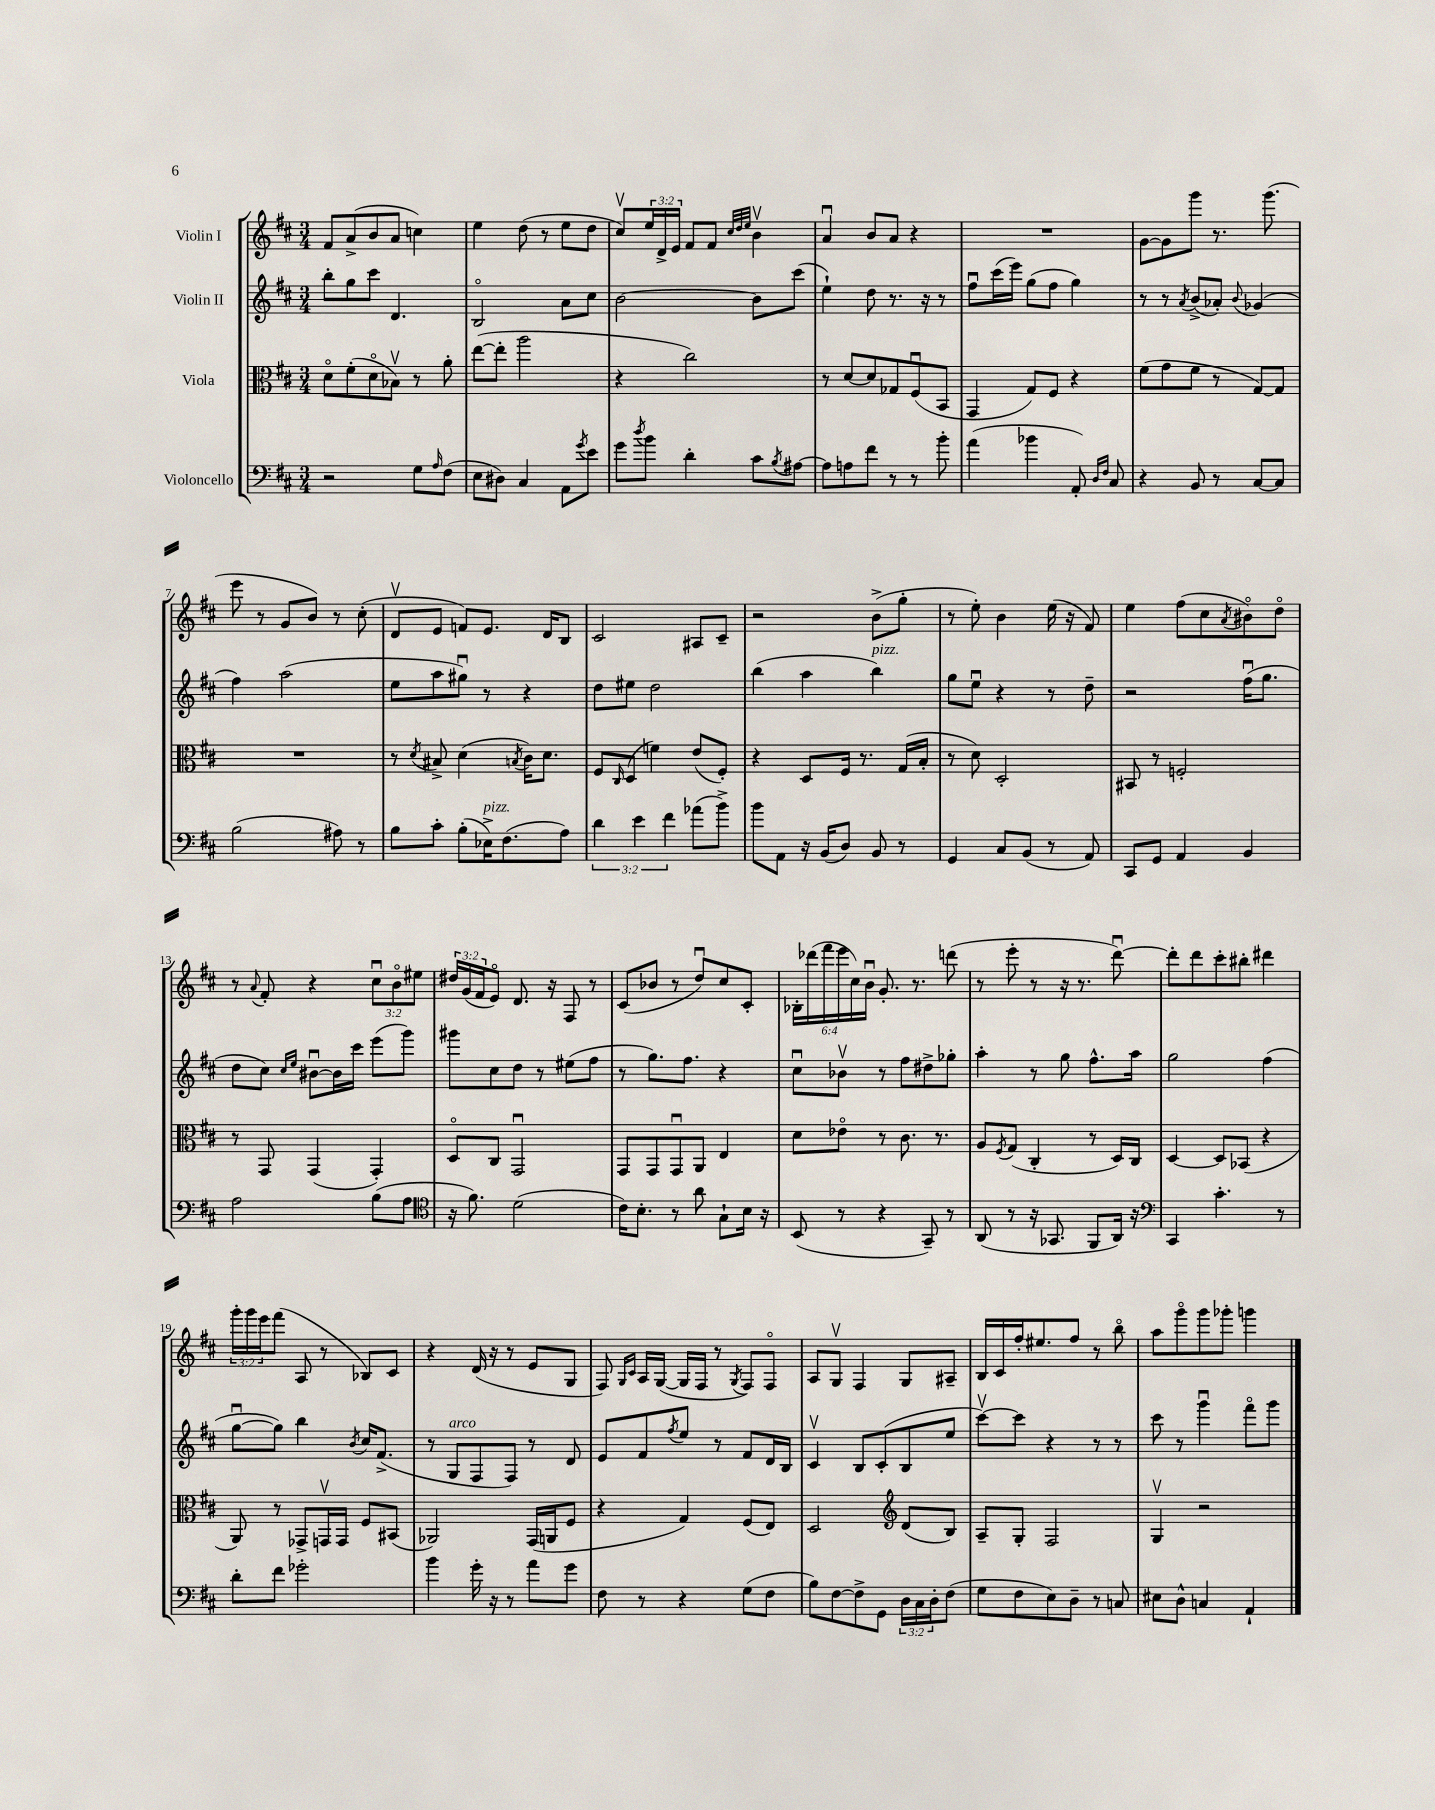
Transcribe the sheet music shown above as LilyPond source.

<<
\new StaffGroup <<
\new Staff = "s0" \with { instrumentName = "Violin I" } {
    \clef treble \key d \major \numericTimeSignature \time 3/4 \override Staff.TupletNumber.text = #tuplet-number::calc-fraction-text
    fis'8 a'8->( b'8 a'8 c''4) |
    e''4 d''8( r8 e''8 d''8 |
    cis''8\upbow) \tuplet 3/2 { e''16 d'16-> e'16 } fis'8 fis'8 \grace { cis''32 d''32 e''32 } b'4\upbow |
    a'4\downbow b'8 a'8 r4 |
    R2. |
    g'8~ g'8 g'''8 r8. g'''8.( |
    e'''8 r8 g'8 b'8) r8 cis''8-.( |
    d'8\upbow e'8 f'8) e'8. d'16 b8 |
    cis'2 ais8 cis'8-- |
    r2 b'8->( g''8-. |
    r8 e''8-.) b'4 e''16( r16 fis'8) |
    e''4 fis''8( cis''8 \acciaccatura { a'8 } bis'8\flageolet) d''8\flageolet |
    r8 \appoggiatura { a'8 } fis'8-. r4 \tuplet 3/2 { cis''8\downbow b'8\flageolet eis''8 } |
    \tuplet 3/2 { dis''16 g'16( fis'16 } e'8\flageolet) d'8. r16 fis8 r8 |
    cis'8( bes'8 r8 d''8\downbow) cis''8 cis'8-. |
    \tuplet 6/4 { bes16-. des'''16( fis'''16 e'''16 cis''16) b'16\downbow } g'8.-. r8. d'''8( |
    r8 e'''8-. r8 r16 r8. d'''8~\downbow) |
    d'''8-. d'''8 cis'''8-. bis''8-. dis'''4 |
    \tuplet 3/2 { g'''16-. g'''16 e'''16 } fis'''8( a8 r8 bes8) cis'8 |
    r4 d'16( r16 r8 e'8 g8 |
    fis8) \grace { g16 cis'16 } a16 g16~( g16 fis16 r8 \acciaccatura { g8 } fis8) fis8\flageolet |
    a8 g8\upbow fis4 g8 ais8-- |
    b16 cis'16 fis''16-. eis''8. fis''8 r8 b''8\flageolet |
    a''8 g'''8\flageolet g'''8 ges'''8-. g'''4 \bar "|." |
}
\new Staff = "s1" \with { instrumentName = "Violin II" } {
    \clef treble \key d \major \numericTimeSignature \time 3/4
    b''8-. g''8 cis'''8 d'4. |
    b2\flageolet a'8 cis''8 |
    b'2~ b'8 cis'''8( |
    e''4-!) d''8 r8. r16 r8 |
    fis''8\downbow cis'''16( e'''16) g''8( fis''8 g''4) |
    r8 r8 \acciaccatura { a'8 } b'8->( aes'8-.) \appoggiatura { b'8 } ges'4( |
    fis''4) a''2( |
    e''8 a''8 gis''8\downbow) r8 r4 |
    d''8 eis''8 d''2 |
    b''4( a''4 b''4^\markup { \italic "pizz." }) |
    g''8 e''8\downbow r4 r8 d''8-- |
    r2 fis''16\downbow( g''8. |
    d''8 cis''8) \grace { cis''16 e''16 } bis'8~\downbow bis'16 cis'''16 e'''8( g'''8) |
    gis'''8 cis''8 d''8 r8 eis''8( fis''8 |
    r8 g''8.) fis''8. r4 |
    cis''8\downbow bes'8\upbow r8 fis''8 dis''8-> ges''8-. |
    a''4-. r8 g''8 fis''8.-^ a''16 |
    g''2 fis''4( |
    g''8~\downbow g''8) b''4 \acciaccatura { b'8 } cis''16 fis'8.->( |
    r8 g8^\markup { \italic "arco" } fis8 fis8) r8 d'8 |
    e'8 fis'8 \acciaccatura { fis''8 } e''8 r8 fis'8 d'16 b16 |
    cis'4\upbow b8 cis'8-.( b8 e''8 |
    cis'''8~\upbow) cis'''8 r4 r8 r8 |
    cis'''8 r8 g'''4\downbow fis'''8\flageolet g'''8 \bar "|." |
}
\new Staff = "s2" \with { instrumentName = "Viola" } {
    \clef alto \key d \major \numericTimeSignature \time 3/4
    d'8\flageolet fis'8-.( d'8\flageolet bes8\upbow) r8 a'8-. |
    e''8~( e''8-. a''2 |
    r4 cis''2) |
    r8 d'8~ d'8 ges8 fis8\downbow( b,8 |
    g,4 g8) fis8 r4 |
    fis'8( g'8 fis'8 r8 g8~) g8 |
    R2. |
    r8 \acciaccatura { d'8 } bis8-> d'4( \acciaccatura { b8 } cis'16) d'8. |
    fis8 \grace { cis16 } d8( f'4) e'8( fis8-.) |
    r4 d8 fis16 r8. g16( b16-. |
    r8 d'8) d2-. |
    bis,8 r8 f2-. |
    r8 g,8 g,4( g,4-.) |
    d8\flageolet cis8 g,2\downbow |
    g,8 g,8 g,8\downbow a,8 e4 |
    d'8 ees'8\flageolet r8 cis'8. r8. |
    a8 \acciaccatura { fis8 } g8( cis4-. r8 d16) cis16 |
    d4~ d8 bes,8( r4 |
    a,8) r8 ges,8-> g,16\upbow g,16 fis8 bis,8( |
    aes,2) g,16( a,16 fis8 |
    r4 g4) fis8( e8) |
    d2 \clef treble d'8( b8) |
    a8-- g8-. fis2 |
    g4\upbow r2 \bar "|." |
}
\new Staff = "s3" \with { instrumentName = "Violoncello" } {
    \clef bass \key d \major \numericTimeSignature \time 3/4 \override Staff.TupletNumber.text = #tuplet-number::calc-fraction-text
    r2 g8 \grace { a16 } fis8( |
    e8 dis8) cis4 a,8 \acciaccatura { g'8 } e'8 |
    g'8 \acciaccatura { d''8 } b'8 d'4-. cis'8 \acciaccatura { b8 } ais8~ |
    ais8 a8 fis'8 r8 r8 b'8-. |
    a'4( bes'4 a,8-.) \grace { d16 fis16 } cis8 |
    r4 b,8 r8 cis8~ cis8 |
    b2( ais8) r8 |
    b8 cis'8-. b8-.( ees16->^\markup { \italic "pizz." }) fis8.( a8) |
    \tuplet 3/2 { d'4 e'4 fis'4 } aes'8( b'8->) |
    b'8 a,8 r16 b,16( d8) b,8 r8 |
    g,4 cis8 b,8( r8 a,8) |
    cis,8 g,8 a,4 b,4 |
    a2 b8( a8 |
    \clef tenor r16 fis'8.) d'2( |
    cis'16) b8.-. r8 a'8 g8-! b16 r16 |
    b,8( r8 r4 g,8--) r8 |
    a,8( r8 r16 ges,8. fis,8 a,16) r16 |
    \clef bass cis,4 cis'4.-. r8 |
    d'8-. fis'8 ges'2-. |
    b'4 g'16-. r16 r8 a'8 g'8 |
    fis8 r8 r4 g8( fis8 |
    b8) fis8~ fis8-> g,8 \tuplet 3/2 { d16 cis16 d16-. } fis8( |
    g8 fis8 e8) d8-- r8 c8 |
    eis8 d8-^ c4 a,4-! \bar "|." |
}
>>
>>
